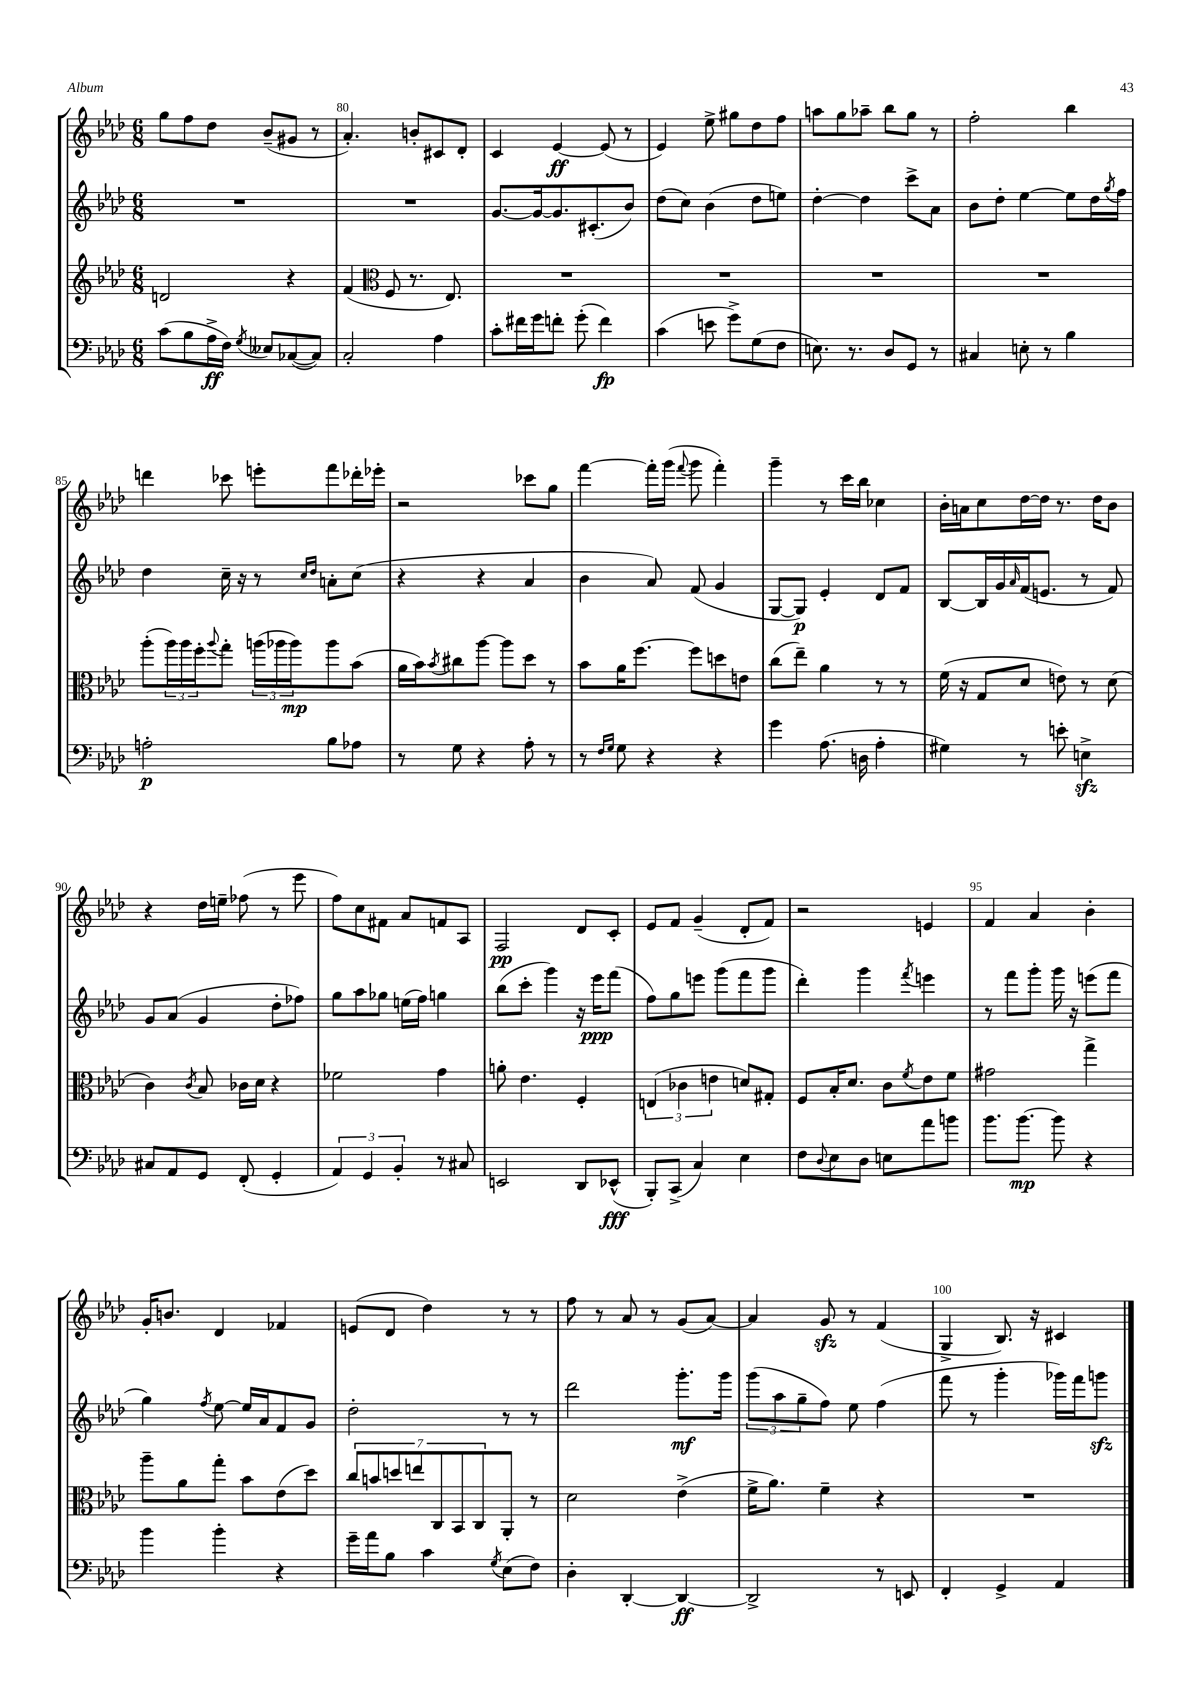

**kern	**kern	**kern	**kern
*staff4	*staff3	*staff2	*staff1
*clefF4	*clefG2	*clefG2	*clefG2
*k[b-e-a-d-]	*k[b-e-a-d-]	*k[b-e-a-d-]	*k[b-e-a-d-]
*M6/8	*M6/8	*M6/8	*M6/8
(8c	2d	2.r	8gg
8B-	.	.	8ff
16A-^	.	.	8dd-
16F)	.	.	.
8qG	.	.	.
8E--	.	.	(8b-~
([8C-	4r	.	8g#
8C-])	.	.	8r
=	=	=	=
2C'	(4f	2.r	4.a-')
*	*clefC3	*	*
.	8F	.	.
.	8.r	.	8b'
4A-	.	.	8c#
.	8.E-)	.	.
.	.	.	8d-'
=	=	=	=
8c'	2.r	[8.g	4c
16f#	.	.	.
16g	.	16g_	.
8f'	.	8.g]	[4e-
(8g'	.	.	.
.	.	(8.c#'	.
4f)	.	.	(8e-]
.	.	8b-)	8r
=	=	=	=
(4c	2.r	(8dd-	4e-)
.	.	8cc)	.
8e	.	(4b-	8ee-^
8g^)	.	.	8gg#
(8G	.	8dd-	8dd-
8F	.	8ee)	8ff
=	=	=	=
8.E)	2.r	[4dd-'	8aa
.	.	.	8gg
8.r	.	.	.
.	.	4dd-]	8aa-~
8D-	.	.	8bb-
8GG	.	8ccc^	8gg
8r	.	8a-	8r
=	=	=	=
4C#	2.r	8b-	2ff'
.	.	8dd-'	.
8E'	.	[4ee-	.
8r	.	.	.
4B-	.	8ee-]	4bb-
.	.	16dd-	.
.	.	8qgg	.
.	.	16ff	.
=	=	=	=
2A'	(8aa-'	4dd-	4ddd
.	24aa-)	.	.
.	24aa-	.	.
.	24ff'	.	.
.	8qqaa-	.	.
.	8gg'	16cc~	8ccc-
.	.	16r	.
.	(24aa	8r	8eee'
.	24aa-	.	.
.	24aa-)	.	.
.	.	16qqcc	.
.	.	16qqdd-	.
8B-	8aa-	8a'	8fff
8A-	(8b-	(8cc	16ddd-'
.	.	.	16eee-'
=	=	=	=
8r	16a-	4r	2r
.	16b-)	.	.
.	8qb-	.	.
8G	8cc#	.	.
4r	[8aa-	4r	.
.	8aa-]	.	.
8A-'	8dd-	4a-	8ccc-
8r	8r	.	8gg
=	=	=	=
8r	8b-	4b-	[4fff
16qqF	.	.	.
16qqG	.	.	.
8G	16a-	.	.
.	[8.ff	.	.
4r	.	8a-)	16fff']
.	.	.	(16ggg
.	.	.	8qqfff
.	8ff]	(8f	8ggg
4r	8dd	4g	4fff')
.	8e	.	.
=	=	=	=
4g	(8cc	[8G	4ggg~
.	8ee-~)	8G])	.
(8.A-	4a-	4e-'	8r
.	.	.	16ccc
16D	.	.	16bb-
4A-'	8r	8d-	4cc-
.	8r	8f	.
=	=	=	=
4G#)	(16f	[8B-	16b-'
.	16r	.	16a
.	8G	16B-]	8cc
.	.	16g	.
.	.	16qqa-	.
8r	8d-	(16f	[16dd-
.	.	8.e	16dd-]
8e'	8e)	.	8.r
4E^	8r	8r	.
.	.	.	16dd-
.	(8d-	8f)	8b-
=	=	=	=
8C#	4c)	8g	4r
8AA-	.	(8a-	.
.	8qc	.	.
8GG	8B-	4g	16dd-
.	.	.	16ee~
(8FF'	16c-	.	(8ff-
.	16d-	.	.
4GG'	4r	8dd-'	8r
.	.	8ff-)	8eee-
=	=	=	=
6AA-)	2f-	8gg	8ff)
.	.	8aa-	8cc
6GG	.	.	.
.	.	8gg-	8f#
6BB-'	.	.	.
.	.	(16ee	8a-
.	.	16ff)	.
8r	4g	4gg	8f
8C#	.	.	8A-
=	=	=	=
2EE	8a'	(8bb-	2F
.	4.e-	8ccc'	.
.	.	4ggg)	.
8DD-	4F'	16r	8d-
.	.	16eee-	.
(8EE-^^	.	(8fff	8c'
=	=	=	=
8BBB-')	(6E	8ff)	8e-
(8CC^	.	8gg	8f
.	6c-	.	.
4C)	.	8eee	(4g~
.	6e	.	.
.	.	(8ggg	.
4E-	8d)	8fff	8d-'
.	8G#'	8ggg	8f)
=	=	=	=
8F	8F	4ddd-')	2r
8qqD-	.	.	.
8E-	16B-'	.	.
.	8.d-	.	.
8D-	.	4ggg	.
8E	8c	.	.
.	8qf	8qfff	.
8a-	8e-	4eee	4e
8b	8f	.	.
=	=	=	=
8.b-	2g#	8r	4f
.	.	8fff	.
[8.b-	.	.	.
.	.	8ggg'	4a-
8b-]	.	16ggg	.
.	.	16r	.
4r	4gg^	(8eee	4b-'
.	.	8fff	.
=	=	=	=
4b-	8aa-~	4gg)	16g'
.	.	.	8.b
.	8a-	.	.
.	.	8qff	.
4b-'	8gg'	[8ee-	4d-
.	8b-	16ee-]	.
.	.	16a-	.
4r	(8e-	8f	4f-
.	8dd-)	8g	.
=	=	=	=
16g~	14cc	2dd-'	(8e
16a-	.	.	.
.	14b	.	.
8B-	.	.	8d-
.	14dd	.	.
.	14ee	.	.
4c	.	.	4dd-)
.	14C	.	.
.	14BB-	.	.
.	14C	.	.
8qG	.	.	.
(8E-	8AA-'	8r	8r
8F)	8r	8r	8r
=	=	=	=
4D-'	2d-	2ddd-	8ff
.	.	.	8r
[4DD-'	.	.	8a-
.	.	.	8r
4DD-_	(4e-^	8.ggg'	(8g
.	.	.	[8a-)
.	.	16ggg	.
=	=	=	=
2DD-^]	16f^	(12ggg	4a-]
.	8.a-)	.	.
.	.	12aa-	.
.	.	12gg~	.
.	4f~	8ff)	8g
.	.	8ee-	8r
8r	4r	(4ff	(4f
8EE	.	.	.
=	=	=	=
4FF'	2.r	8fff	4G^
.	.	8r	.
4GG^	.	4ggg'	8.B-)
.	.	.	16r
4AA-	.	16ggg-)	4c#
.	.	16fff	.
.	.	8ggg	.
==	==	==	==
*-	*-	*-	*-
